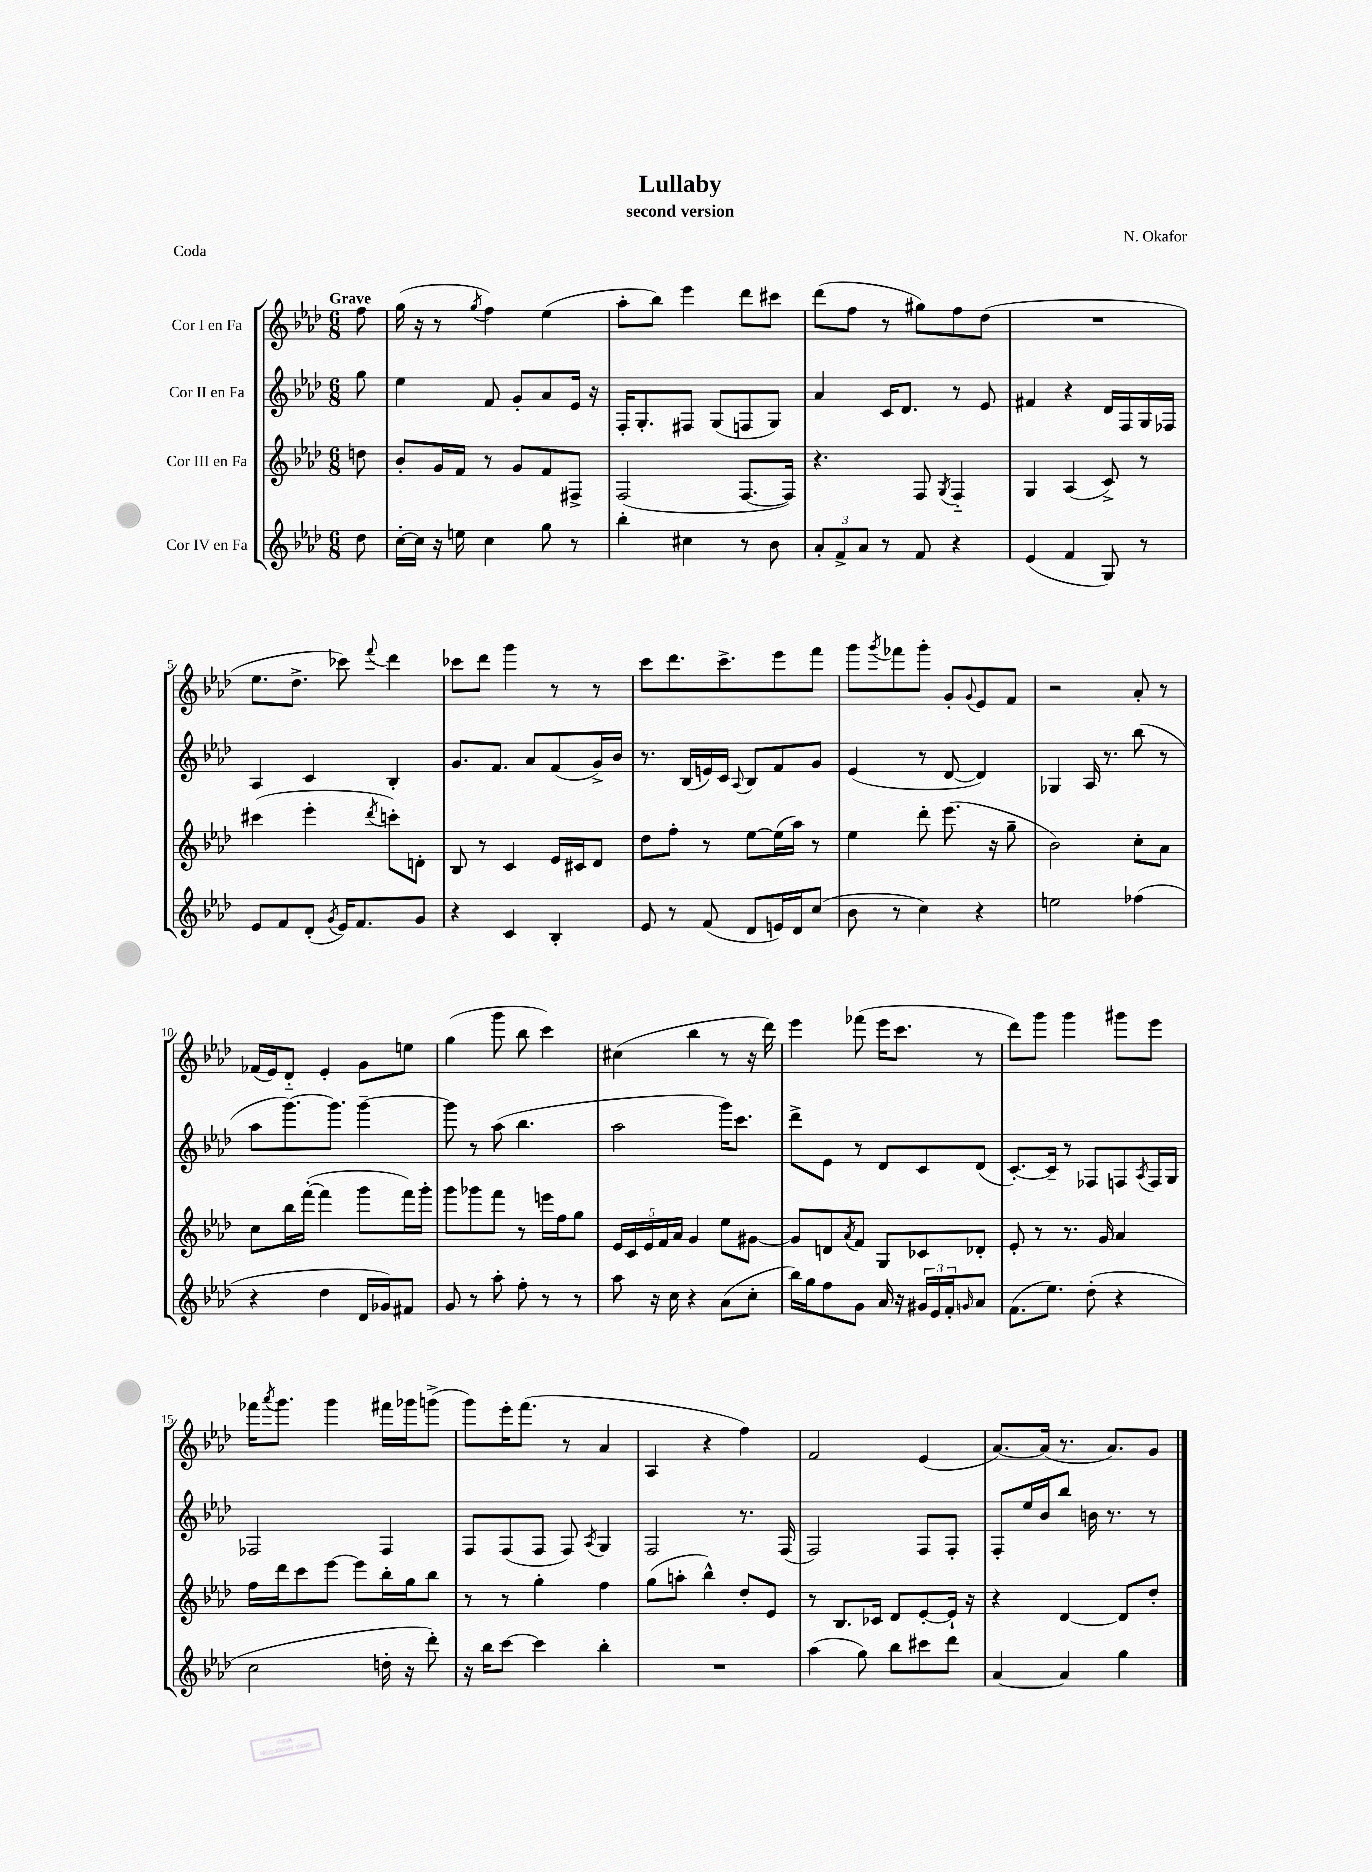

**kern	**kern	**kern	**kern
*part4	*part3	*part2	*part1
*staff4	*staff3	*staff2	*staff1
*I"Cor IV en Fa	*I"Cor III en Fa	*I"Cor II en Fa	*I"Cor I en Fa
*clefG2	*clefG2	*clefG2	*clefG2
*k[b-e-a-d-]	*k[b-e-a-d-]	*k[b-e-a-d-]	*k[b-e-a-d-]
*M6/8	*M6/8	*M6/8	*M6/8
=	=	=	=
!	!	!	!LO:TX:a:B:t=Grave
8dd-\	8ddn\	8gg\	8ff\
=1	=1	=1	=1
[16cc'\LL	8b-'/L	4ee-\	(16gg\
16cc\JJ]	.	.	16r
16r	16g/L	.	8r
16een\	16f/JJ	.	.
.	.	.	8qgg/
4cc\	8r	8f/	4ff\)
.	8g/L	8g'/L	.
8gg\	8f/	8a-/	(4ee-\
8r	8F#X^/J	16e-/Jk	.
.	.	16r	.
=2	=2	=2	=2
4bb-'\	(2F/	16F'/KL	8aa-'\L
.	.	8.G'/	.
.	.	.	8bb-\J)
4cc#X\	.	8F#X/J	4eee-\
.	.	(8G/L	.
8r	[8.F/L	8Fn/	8ddd-\L
8b-\	.	8G/J)	8ccc#X\J
.	16F/Jk])	.	.
=3	=3	=3	=3
12a-'/L	4.r	4a-/	(8ddd-\L
12f^/	.	.	.
.	.	.	8ff\J
12a-/J	.	.	.
8r	.	16c/KL	8r
.	.	8.d-/J	.
8f/	8F/	.	8gg#X\L)
.	8qG/	.	.
4r	4F/	8r	8ff\
.	.	8e-/	(8dd-\J
=4	=4	=4	=4
(4e-/	4G/	4f#X/	2.r
4f/	(4A-/	4r	.
8G/)	8c^/)	16d-/LL	.
.	.	16F/	.
8r	8r	16G/	.
.	.	16F-X/JJ	.
!!LO:LB:g=z
=5	=5	=5	=5
8e-/L	(4ccc#X\	4A-/	8.ee-\L
8f/	.	.	.
.	.	.	8.dd-^\J
(8d-'/J	4eee-'\	4c/	.
8qg/	.	.	.
16e-/KL)	.	.	8ccc-X\)
8.f/	.	.	.
.	8qddd-/	.	8qqfff/
.	8cccn'\L)	4B-'/	4ddd-\
8g/J	8dn'\J	.	.
=6	=6	=6	=6
4r	8B-/	8.g/L	8ccc-X\L
.	8r	.	8ddd-\J
.	.	8.f/J	.
4c/	4c/	.	4ggg\
.	.	8a-/L	.
4B-'/	16e-/LL	(8f/	8r
.	16c#X/J	.	.
.	8d-/J	16g^/L)	8r
.	.	16b-/JJ	.
=7	=7	=7	=7
8e-/	8dd-\L	8.r	8ccc\L
8r	8ff'\J	.	8.ddd-\
.	.	(16B-/LL	.
(8f/	8r	16en/)	.
.	.	16c/JJ	8.ccc^\
.	.	8qqA-/	.
8d-/L	[8ee-\L	8B-/L	.
16en/L)	(16ee-\L]	8f/	8eee-\
16d-/J	16aa-\JJ)	.	.
(8cc/J	8r	8g/J	8fff\J
=8	=8	=8	=8
8b-\	4ee-\	(4e-/	8ggg\L
.	.	.	8qggg/
8r	.	.	8fff-X\
4cc\)	8ddd-'\	8r	8ggg'\J
.	(8.eee-\	[8d-/	8g'/L
.	.	.	8qqg/
4r	.	4d-/])	8e-/
.	16r	.	.
.	8gg~\	.	8f/J
=9	=9	=9	=9
2een\	2b-\)	4G-X/	2r
.	.	16A-/	.
.	.	8.r	.
(4ff-X\	8cc'\L	(8bb-\	8a-'/
.	8a-\J	8r	8r
!!LO:LB:g=z
=10	=10	=10	=10
4r	8cc\L	8aa-\L	(16f-X/LL
.	.	.	16e-/J)
.	16bb-\L	[8.ggg\)	8d-/J
.	([16fff'\JJ	.	.
4dd-\	4fff\]	.	4e-'/
.	.	8.ggg\J]	.
16d-/LL	8ggg\L	[4ggg~\	8g\L
16g-X/J)	.	.	.
8f#X/J	16fff\L)	.	8een\J
.	16ggg'\JJ	.	.
=11	=11	=11	=11
8g/	8ggg\L	8ggg\]	(4gg\
8r	8ggg-X\	8r	.
8aa-'\	8fff\J	(8aa-\	8ggg\
8ff'\	8r	4.bb-\	8bb-\
8r	16eeen\LL	.	4ccc\)
.	16ff\J	.	.
8r	8gg\J	.	.
=12	=12	=12	=12
8aa-\	20e-/LL	2aa-\	(4cc#X\
.	20c/	.	.
.	20e-/	.	.
16r	.	.	.
.	20f/	.	.
16cc\	.	.	.
.	20a-/JJ	.	.
4r	4g/	.	4bb-\
(8a-\L	8ee-\L	16ggg\KL)	8r
.	.	8.ccc\J	.
8cc'\J	[8g#X\J	.	16r
.	.	.	16ddd-\)
=13	=13	=13	=13
16bb-\LL)	8g#/L]	8ddd-^\L	4eee-\
16gg\J	.	.	.
8ff\	8dn/	8e-\J	.
.	8qa-/	.	.
8g\J	8f/J	8r	(8fff-X\
16a-/	8G/L	8d-/L	16eee-\KL
16r	.	.	8.ccc\J
24g#X/LL	8c-X/	8c/	.
24e-/	.	.	.
24f'/J	.	.	.
16qqgn/	.	.	.
8a-/J	8d-X'/J	(8d-/J	8r
=14	=14	=14	=14
(8.f\L	8e-'/	[8.c'/L)	8ddd-\L)
.	8r	.	8ggg\J
8.ee-\J)	.	16c~/Jk]	.
.	8.r	8r	4ggg\
(8dd-'\	.	8F-X/L	.
.	16g/	.	.
4r	4a-/	8Fn/	8ggg#X\L
.	.	8qA-/	.
.	.	16F/L	8eee-\J
.	.	16G/JJ	.
!!LO:LB:g=z
=15	=15	=15	=15
2cc\	16ff\LL	2F-X/	16fff-X\KL
.	.	.	8qaaa-/
.	16ddd-\J	.	8.ggg\J
.	8ccc\	.	.
.	[8eee-\J	.	4ggg\
.	8eee-\L]	.	.
16ddn'\	16bb-'\L	4F-/	16fff#X\LL
16r	16gg\J	.	16ggg-X\J
8ddd-'\)	8bb-\J	.	(8gggn^\J
=16	=16	=16	=16
16r	8r	8F/L	8ggg\L)
16bb-\KL	.	.	.
[8ccc\J	8r	(8F/	16eee-'\K
.	.	.	(8.fff\J
4ccc\]	4gg'\	8F/J	.
.	.	8F/)	8r
.	.	8qA-/	.
4bb-'\	4ff\	4G/	4a-/
=17	=17	=17	=17
2.r	(8gg\L	2F/	4A-/
.	8aan'\J	.	.
.	4bb-^^\)	.	4r
.	8dd-'/L	8.r	4ff\)
.	8e-/J	.	.
.	.	(16F/	.
=18	=18	=18	=18
(4aa-\	8r	2F/)	2f/
.	8.B-/L	.	.
8gg\)	.	.	.
.	16c-X/Jk	.	.
8bb-\L	8d-/L	.	.
8ccc#X\	[8e-'/	8F/L	(4e-/
8ddd-\J	16e-`/Jk]	8F'/J	.
.	16r	.	.
=19	=19	=19	=19
[4a-/	4r	8F'/L	[8.a-/L)
.	.	16ee-/L	.
.	.	16b-/J	(16a-/Jk]
4a-/]	[4d-/	8bb-/J	8.r
.	.	16bn\	.
.	.	8.r	8.a-/L)
4gg\	8d-/L]	.	.
.	8dd-'/J	8r	8g/J
==	==	==	==
*-	*-	*-	*-
